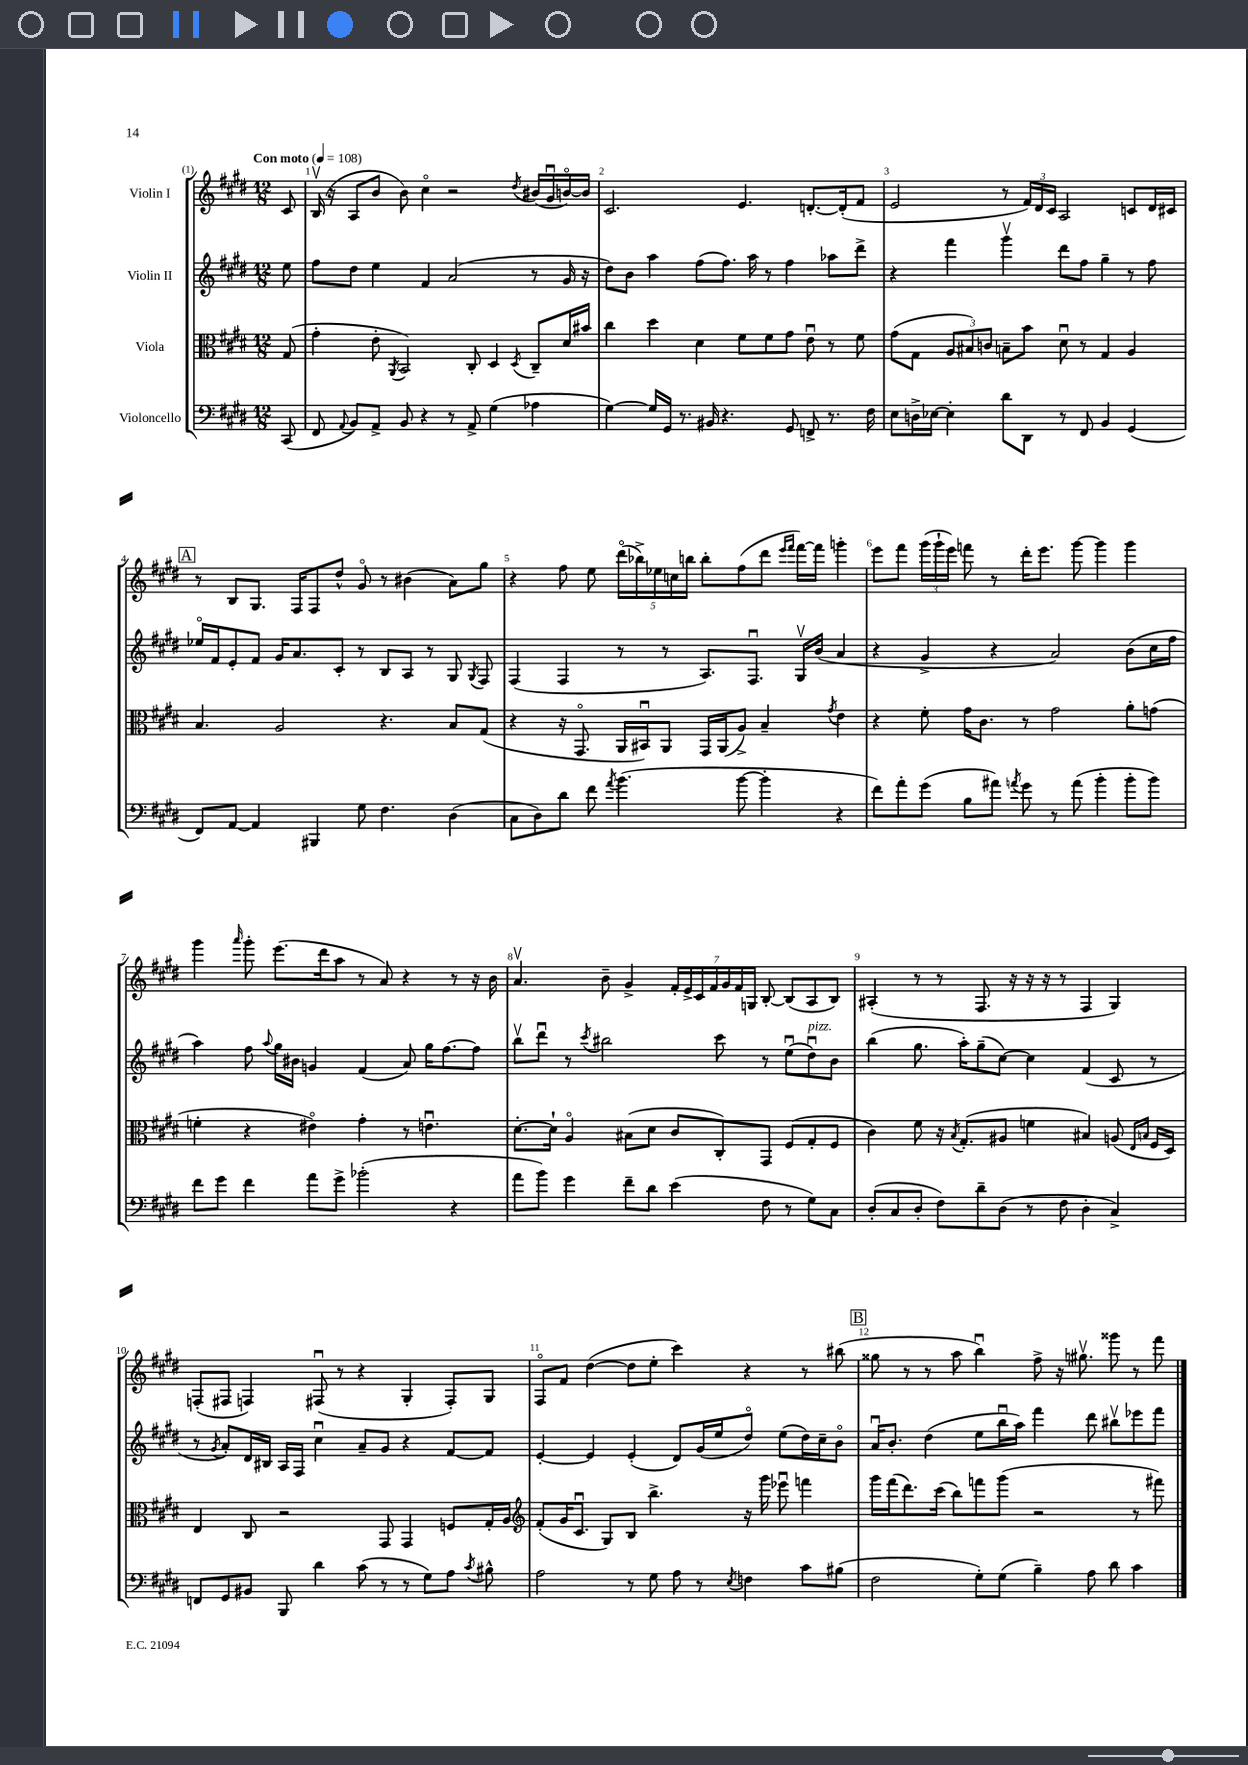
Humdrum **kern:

**kern	**kern	**kern	**kern
*staff4	*staff3	*staff2	*staff1
*clefF4	*clefC3	*clefG2	*clefG2
*k[f#c#g#d#]	*k[f#c#g#d#]	*k[f#c#g#d#]	*k[f#c#g#d#]
*M12/8	*M12/8	*M12/8	*M12/8
*MM108	*MM108	*MM108	*MM108
(8CC#	(8G#	8ee	8c#
=	=	=	=
8FF#	4g#'	8ff#	(16Bv
.	.	.	16r
8qqAA	.	.	.
8BB)	.	8dd#	8A
8AA^	8e'	4ee	8b
.	8qAA	.	.
8BB	2BB)	.	8b)
4r	.	4f#	4cc#o
8r	.	(2a	2r
8AA^	8C#'	.	.
(4G#	4D#	.	.
.	8qD#	.	8qdd#
4A-	8C#~	8r	(16b#
.	.	.	16g#u
.	16d#	16g#	[16bo)
.	16b#	16r	16b]
=	=	=	=
[4G#)	4cc#	8dd#)	2.c#
.	.	8b	.
16G#]	4dd#	4aa	.
16GG#	.	.	.
8.r	.	.	.
.	4d#	(8ff#	.
16BB#	.	.	.
4.r	.	8.ff#)	.
.	8f#	.	4.e
.	.	16aa	.
.	8f#	8r	.
8GG#	8g#	4ff#	.
8FF^	8eu	.	[8.d'
8.r	8r	8aa-	.
.	.	.	(16d']
.	8f#	8ddd#^	8f#
16F#	.	.	.
=	=	=	=
8E	(8g#	4r	2e
16D^	8G#	.	.
[16E-	.	.	.
4E-']	12A	4fff#	.
.	12B#)	.	.
.	12c	.	.
8d#	8B~	4ggg#v	8r
8DD#	8b	.	24f#)
.	.	.	24d#
.	.	.	24c#
8r	8d#u	8ddd#	2A
8FF#	8r	8ff#	.
4BB	4G#	4gg#~	.
(4GG#	4A	8r	8c
.	.	8ff#	16d#
.	.	.	16c#
=	=	=	=
8FF#)	4.B	16ee-o	8r
.	.	16f#	.
[8AA	.	8e'	8B
4AA]	.	8f#	8.G#
.	2A	16g#	.
.	.	8.a	16F#
4BBB#	.	.	8F#
.	.	8c#'	8dd#^^
8G#	.	8r	8g#o
4.F#	4.r	8B	8r
.	.	8A	(4b#
.	.	8r	.
(4D#	8B	8G#	8a)
.	.	8qG#	.
.	(8G#	8F#	8gg#
=	=	=	=
8C#	4r	(4F#	4r
8D#)	.	.	.
8d#	16r	4F#	8ff#
.	8.GG#o	.	.
8f#	.	.	8ee
8qa	.	.	.
(4.b	16AA	8r	(20ddd#o
.	.	.	20bb-^)
.	16BB#u)	.	.
.	.	.	20ee-
.	8AA	8r	.
.	.	.	20cc
.	.	.	20bb
.	16GG#	8.A)	8bb'
.	(16AA	.	.
[8b	8A^)	.	(8ff#
.	.	8.F#u	.
4b']	4B~	.	8ddd#
.	.	.	16qqeee
.	.	.	16qqfff#
.	.	16G#v	[16fff#)
.	.	(16b	16fff#]
.	8qg#	.	.
4r	4e	4a	4ggg'
=	=	=	=
8f#)	4r	4r	8eee
8a'	.	.	8fff#
(8g#	8f#'	4g#^	(24ggg#
.	.	.	24ggg#`
.	.	.	24eee)
8B	16g#	.	8fff
.	8.c#	.	.
8a#)	.	4r	8r
8qa	.	.	.
8g#	8r	.	16ddd#'
.	.	.	8.eee
8r	2g#	2a)	.
(8a	.	.	[8ggg#
4b'	.	.	4ggg#]
8b'	8a'	(8b	4ggg#
8b)	(8g	16cc#	.
.	.	16ff#	.
=	=	=	=
8f#	4f'	4aa)	4ggg#
8g#	.	.	.
.	.	.	16qqaaa
4f#	4r	8ff#	8ggg#'
.	.	8qqaa	.
.	.	16gg#	(8.eee
.	.	16b#	.
8a	4e#o)	4g	.
.	.	.	16ddd#
8g#^	.	.	8aa
(2b-'	4g#'	(4f#	8r
.	.	.	8a)
.	8r	8a)	4r
.	4.eu	16gg#	.
.	.	[8.ff#	.
4r	.	.	8r
.	.	8ff#]	16r
.	.	.	16b
=	=	=	=
8a	[8.d#'	8bbv	4.av
8b)	.	8ddd#u	.
.	16d#`]	.	.
4g#	4Ao	8r	.
.	.	8qccc#	.
.	.	2bb#	8b~
8f#~	(8B#	.	4g#^
8d#	8d#	.	.
(4e	8c#	.	28f#'
.	.	.	28e^
.	.	.	28c#
.	.	.	28f#
.	8C#')	8ccc#	.
.	.	.	28g#
.	.	.	28f#
.	.	.	28G
8F#	8GG#	8r	[8B'
8r	(8F#	(8eeu	(8B]
8G#)	8G#'	8dd#u)	8A
8C#	8F#	8b	8B)
=	=	=	=
(8D#'	4c#)	(4bb	(4A#'
8C#	.	.	.
8D#'	8f#	8.gg#	8r
8F#)	16r	.	8r
.	8qB	.	.
.	(8.G#'	16aa')	.
8d#~	.	(8gg#~	8.F#
(8D#	8A#	[8cc#)	.
.	.	.	16r
8r	4f	4cc#]	16r
.	.	.	16r
8F#	.	.	8r
4D#'	4B#)	(4f#	4F#
4C#^)	(8A	8c#	4G#)
.	16qqE	.	.
.	16qqB	.	.
.	16F#	8r	.
.	16D#)	.	.
=	=	=	=
8FF	4E	8r	(8F'
.	.	8qg#	.
8GG#	.	8a')	8F#
8BB#	8C#	16d#	4F)
.	.	16B#	.
8BBB	2r	16A	.
.	.	16F#	.
4d#	.	4cc#u	(8F#u
.	.	.	8r
(8c#	.	8a~	4r
8r	8GG#	8g#	.
8r	4GG#	4r	4G#'
8G#)	.	.	.
8A	8F	[8f#	8F#')
8qc#	.	.	.
8B#^^	16G#'	8f#]	8G#
.	16A	.	.
=	=	=	=
*	*clefG2	*	*
2A	(8f#'	[4e'	8F#o
.	16g#	.	8f#
.	8.c#u	.	.
.	.	4e]	([4dd#
.	8G#)	.	.
8r	8B	(4e'	8dd#]
8G#	4.bb^	.	8ee'
8A	.	8d#)	4ccc#)
8r	.	(16g#	.
.	.	16ee	.
8qE	.	.	.
4F	16r	8dd#o)	4r
.	16ggg#	.	.
.	8eee-u	(8ee	.
8c#	4fff	16dd#)	8r
.	.	16cc#~	.
(8B#	.	8bo	(8bb#
=	=	=	=
2F#	16ggg#	16au	8gg##
.	(16fff#	8.b'	.
.	8.ddd#)	.	8r
.	.	(4dd#	8r
.	(16ccc#	.	.
.	8bb)	.	8aa
8G#')	8fff	8ee	4bbu)
(8G#	(8ggg#	16bbu	.
.	.	16aa)	.
4B~)	2r	4fff#	8ff#^
.	.	.	16r
.	.	.	8.gg#v
8A	.	8ddd#	.
8d#	.	8bb#v	8ggg##
4c#	8r	8eee-	8r
.	8fff#)	8fff#	8fff#
==	==	==	==
*-	*-	*-	*-
